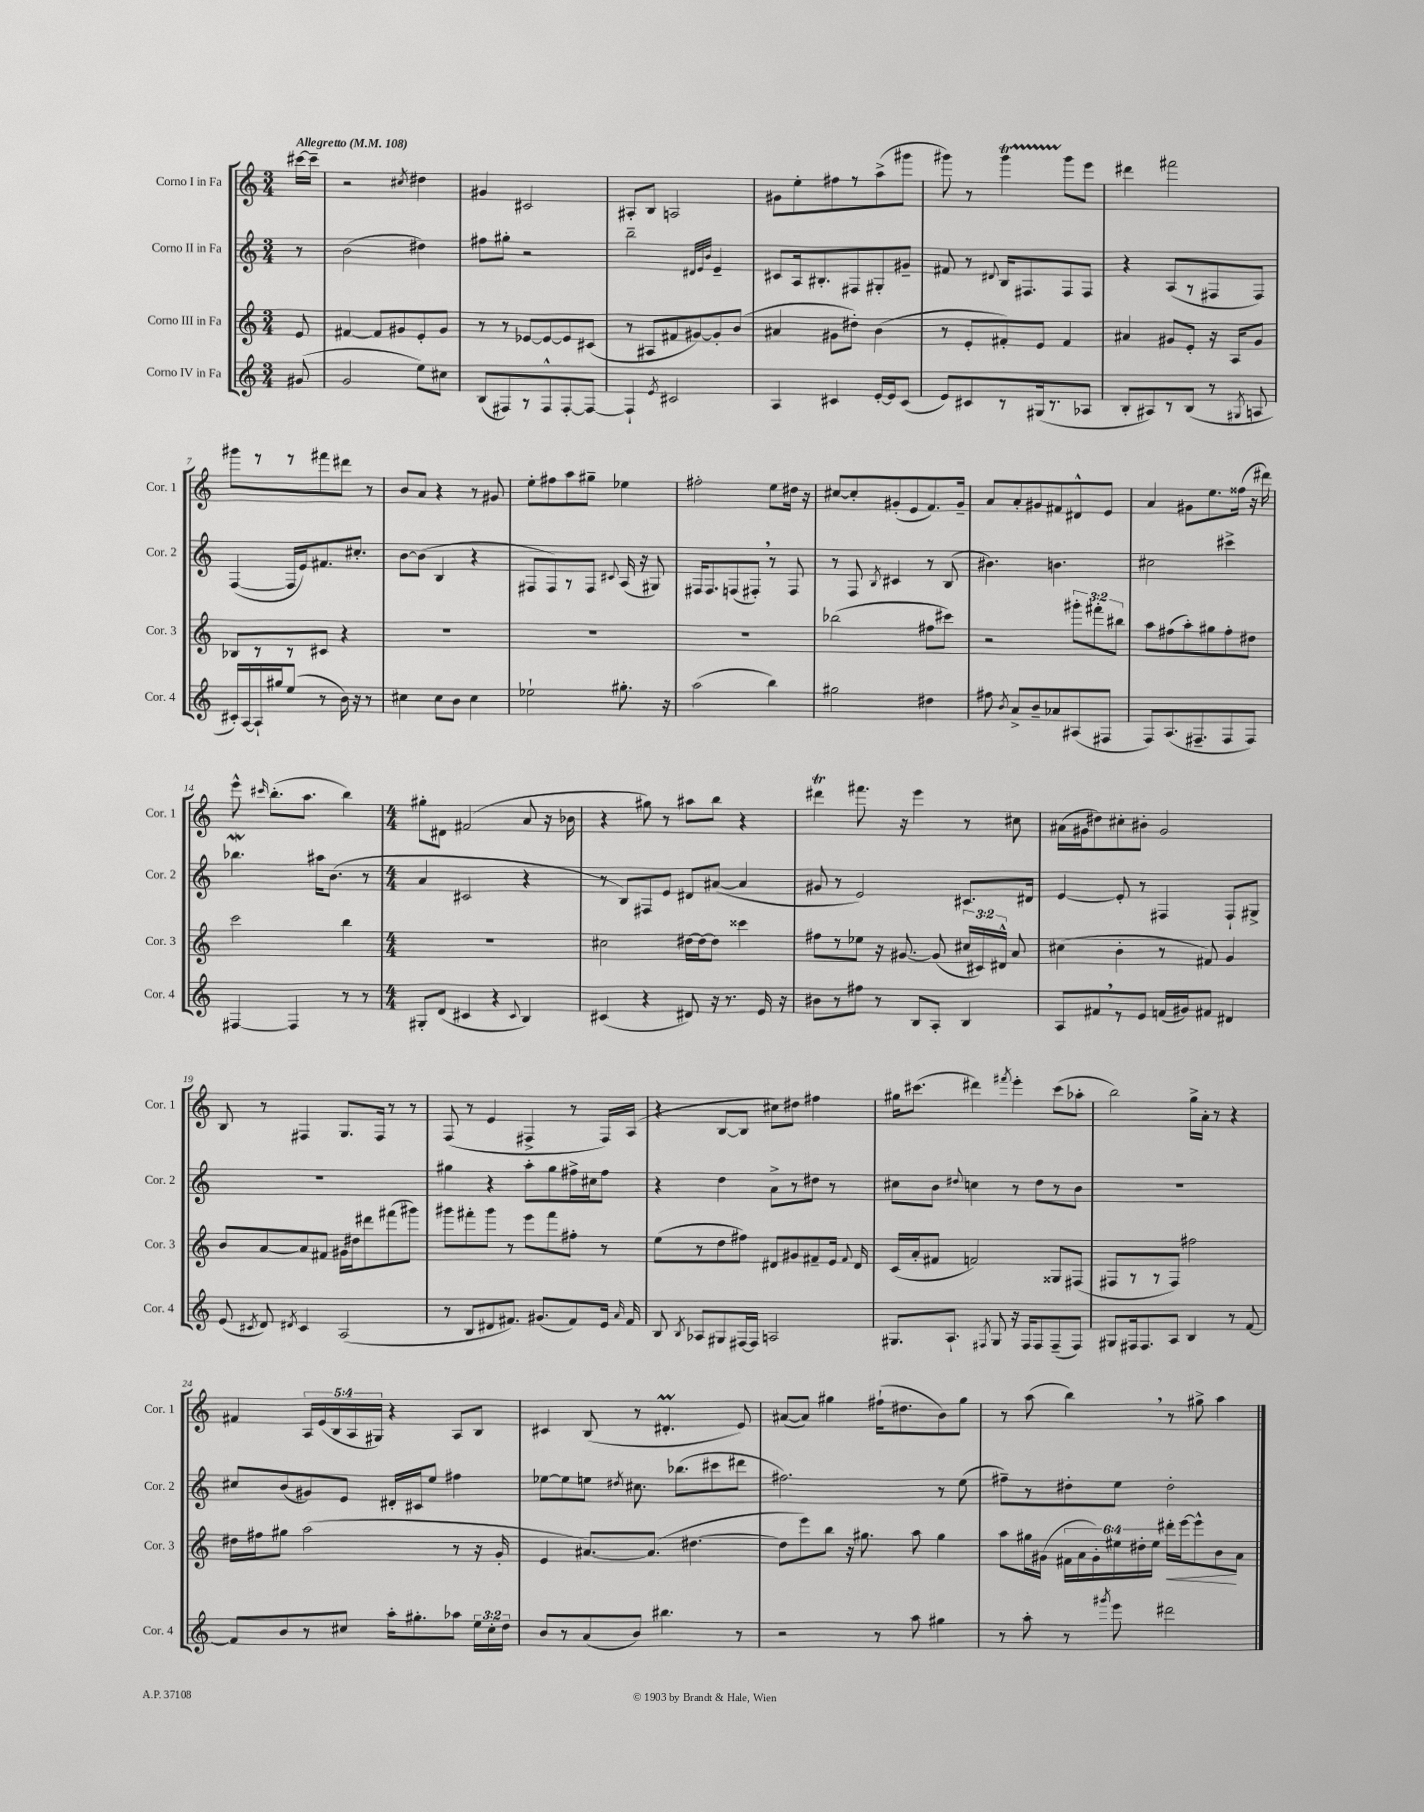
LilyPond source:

<<
\new StaffGroup <<
\new Staff = "s0" \with { instrumentName = "Corno I in Fa" shortInstrumentName = "Cor. 1" } {
    \clef treble \key c \major \numericTimeSignature \time 3/4 \override Staff.TupletNumber.text = #tuplet-number::calc-fraction-text \partial 8 \tempo "Allegretto" 4 = 108
    \autoBeamOff cis'''16[~ cis'''16]-- |
    r2 \acciaccatura { cis''8 } dis''4 |
    gis'4 cis'2 |
    ais8[-. b8] a2 |
    gis'8[ e''8-. fis''8 r8 a''8->( gis'''8] |
    gis'''8) r8 gis'''4\startTrillSpan gis'''8[\stopTrillSpan e'''8] |
    dis'''4 fis'''2 |
    gis'''8[ r8 r8 fis'''8 dis'''8] r8 |
    b'8[ a'8] r4 r8 gis'8 |
    e''8[-. fis''8 a''8 gis''8]-- ees''4 |
    fis''2-. e''8[ dis''16] r16 |
    cis''8[~ cis''8-. gis'8-.( e'8 f'8.) gis'16]-- |
    a'8[ a'8-. gis'8 fis'8 dis'8-^ e'8] |
    a'4 gis'8[ e''8. fisis''16]( r16 dis'''16) |
    e'''8-^ \grace { cis'''16 } b''8.[-.( a''8.] b''4) |
    \numericTimeSignature \time 4/4 gis''8[-. dis'8] fis'2( a'8 r16 bes'16 |
    r4 gis''8) r8 ais''8[ b''8] r4 |
    dis'''4\trill fis'''8. r16 e'''4 r8 cis''8 |
    ais'16[( gis'16 dis''8) cis''8-. bis'8]-. gis'2 |
    b8 r8 fis4 g8.[ fis16] r8 r8 |
    f8( r8 e'4 fis4-> r8 fis16[) a16]( |
    r4 b8[~ b8] cis''8[) dis''8] fis''4 |
    gis''16[ cis'''8.]( dis'''4) \acciaccatura { fis'''8 } e'''4-. cis'''8[( aes''8]-. |
    b''2) g''16[-> a'16]-. r8 r4 |
    fis'4 \tuplet 5/4 { a16[ e'16( b16 a16 gis16]) } r4 a8[ b8] |
    cis'4 b8( r8 dis'4.-.\prall e'8) |
    ais'8[~( ais'8]) gis''4 fis''16[-!( dis''8. b'8) gis''8] |
    r8 a''8( b''4) \breathe r8 gis''8-> a''4 \bar "|." |
}
\new Staff = "s1" \with { instrumentName = "Corno II in Fa" shortInstrumentName = "Cor. 2" } {
    \clef treble \key c \major \numericTimeSignature \time 3/4 \partial 8
    \autoBeamOff r8 |
    b'2( dis''4) |
    fis''8[ gis''8]-. r2 |
    b''2-- \grace { dis'32[ e'32 b'32] } e'4-- |
    cis'8[ a16 bis8.-. fis8 gis8-. gis'8]-- |
    fis'8 r8 \appoggiatura { dis'8 } b16[ fis8. fis8 fis8] |
    r4 a8[( r8 fis8 fis8]) |
    f4~( f16[ e'16) fis'8. cis''8.]-. |
    b'8[~ b'8]( b4 r4 |
    fis8[ fis8) r8 fis8] \appoggiatura { cis'8 } a16( r16 gis8) |
    fis16[ fis8. f8( fis8]-.) \breathe r8 fis8 |
    r8 f8 \acciaccatura { b8 } cis'4 r8 b8( |
    bis'4.) b'4. |
    cis''2 cis'''4-> |
    bes''4.\mordent ais''16[ b'8.]( r8 |
    \numericTimeSignature \time 4/4 a'4 cis'2 r4 |
    r8 b8[) fis8 e'8] dis'8[ ais'8]~( ais'4 |
    gis'8 r8 e'2) cis'8.[ dis'16] |
    e'4~ e'8-. r8 fis4 fis8[-! gis8]-> |
    R1 |
    gis''4 r4 a''8[-. gis''8 fis''16-> cis''16 fis''8] |
    r4 d''4 a'8[-> r8 dis''8] r8 |
    cis''8[ b'8] \appoggiatura { dis''8 } c''4 r8 dis''8[ r8 b'8] |
    R1 |
    cis''8[ b'8( gis'8) e'8] dis'16[-. cis'16 e''8] fis''4 |
    ees''8[~ ees''8 e''8] \acciaccatura { dis''8 } cis''8. bes''8.[( cis'''8 dis'''8] |
    fis''2.) r8 e''8( |
    fis''8[--) r8 dis''8-. e''8] dis''2-. \bar "|." |
}
\new Staff = "s2" \with { instrumentName = "Corno III in Fa" shortInstrumentName = "Cor. 3" } {
    \clef treble \key c \major \numericTimeSignature \time 3/4 \override Staff.TupletNumber.text = #tuplet-number::calc-fraction-text \partial 8
    \autoBeamOff e'8 |
    fis'4~ fis'8[ gis'8 e'8-. gis'8] |
    r8 r8 ees'8[~ ees'8~ ees'8 cis'8]( |
    r8 ais8[ fis'8 gis'8~) gis'8-. b'8]( |
    ais'4 gis'8[ dis''8]-.) b'4( |
    r8 e'8[-. fis'8-.) e'8] fis'4 |
    ais'4 gis'8[ e'8]-. r16 a16[ gis'8] |
    bes8[ r8 r8 cis'8] r4 |
    R2. |
    R2. |
    R2. |
    bes''2( fis''8[ cis'''8]) |
    r2 \tuplet 3/2 { gis'''8[-. fis'''8-. bis''8] } |
    a''8[ fis''8( a''8-.) gis''8 fis''8-. dis''8] |
    c'''2 b''4 |
    \numericTimeSignature \time 4/4 R1 |
    cis''2 dis''16[~ dis''16~ dis''8] cisis'''4 |
    fis''8[ r8 ees''8] r16 gis'8.~ gis'8( \tuplet 3/2 { cis''16[ cis'16) dis'16]-^ } a'8 |
    cis''4( b'4-. r8 fis'8) g'4 |
    b'8[ a'8~ a'8 fis'8] gis'16[ dis''16 dis'''8 fis'''8( gis'''8]) |
    gis'''8[ fis'''8-. gis'''8] r8 e'''8[ fis'''8 fis''8]-. r8 |
    e''8[( r8 d''8 fis''8]) dis'8[ gis'8 fis'8-- e'16] \appoggiatura { fis'8 } dis'16 |
    c'16[( a'16-. fis'8] f'2) gisis8[ fis8]( |
    fis8[ r8 r8 fis8]) fis''2 |
    dis''16[ fis''16 gis''8] a''2( r8 r16 g'16-. |
    e'4 ais'8.[~) ais'8.]( dis''4.~ |
    dis''8[ e'''8) b''8] r16 gis''8. a''8 gis''4 |
    a''8[ gis''16 gis'16]( \tuplet 6/4 { fis'16[ a'16 gis'16-.) eis''16 dis''16-. eis''16] } dis'''16[-.\< e'''16~ e'''8-^ b'8\! a'8] \bar "|." |
}
\new Staff = "s3" \with { instrumentName = "Corno IV in Fa" shortInstrumentName = "Cor. 4" } {
    \clef treble \key c \major \numericTimeSignature \time 3/4 \override Staff.TupletNumber.text = #tuplet-number::calc-fraction-text \partial 8
    \autoBeamOff gis'8( |
    g'2 e''8[) cis''8] |
    b8[( fis8) r8 fis8-^ fis8~-. fis8]~ |
    fis4-! \acciaccatura { e'8 } cis'2 |
    a4 cis'4 e'16[~-. e'16 cis'8]( |
    e'8[) cis'8 r8 gis16( r8. aes8] |
    b8[-. ais8) r8 b8]( r8 \acciaccatura { gis8 } a8 |
    cis'16[-.) a16~ a16-! gis''16 e''8]( r8 b'16) r16 r8 |
    cis''4 cis''8[ b'8] cis''4 |
    ees''2-! gis''8.-. r16 |
    a''2( b''4) |
    gis''2 dis''4 |
    fis''8 \acciaccatura { b'8 } a'8[-> b'8-- aes'8 ais8( fis8] |
    f8[) a8.( fis8.-- fis8 fis8]) |
    fis4~ fis4 r8 r8 |
    \numericTimeSignature \time 4/4 gis8[-. d'8]( cis'4 r4 \appoggiatura { cis'8 } b4) |
    cis'4( r4 dis'8) r16 r8. e'16 r16 |
    bis'8[ r8 fis''8] r8 b8[ a8]-. b4 |
    a8[ fis'8 \breathe r8 e'8] f'16[( gis'16) fis'8] dis'4 |
    e'8( \acciaccatura { cis'8 } d'8) \acciaccatura { dis'8 } cis'4 a2( |
    r8 b8[ dis'8 fis'8.]) gis'8.[( fis'8) e'16] \grace { a'16 } fis'16 |
    b8 \acciaccatura { b8 } aes8[ gis8 fis16~ fis16] a2 |
    gis8.[ a8.]-! \acciaccatura { fis8 } gis8 r16 fis16[ fis8 fis8--( fis8]) |
    gis8[ fis16 fis8. a8] b4 r8 f'8~ |
    f'8[ b'8 r8 cis''8] a''16[-. gis''8.-. aes''8] \tuplet 3/2 { e''16[ cis''16-. d''16] } |
    b'8[ r8 a'8( b'8]) bis''4. r8 |
    r2 r8 a''8 gis''4 |
    r8 a''8-. r8 \acciaccatura { gis'''8 } e'''8 dis'''2 \bar "|." |
}
>>
>>
